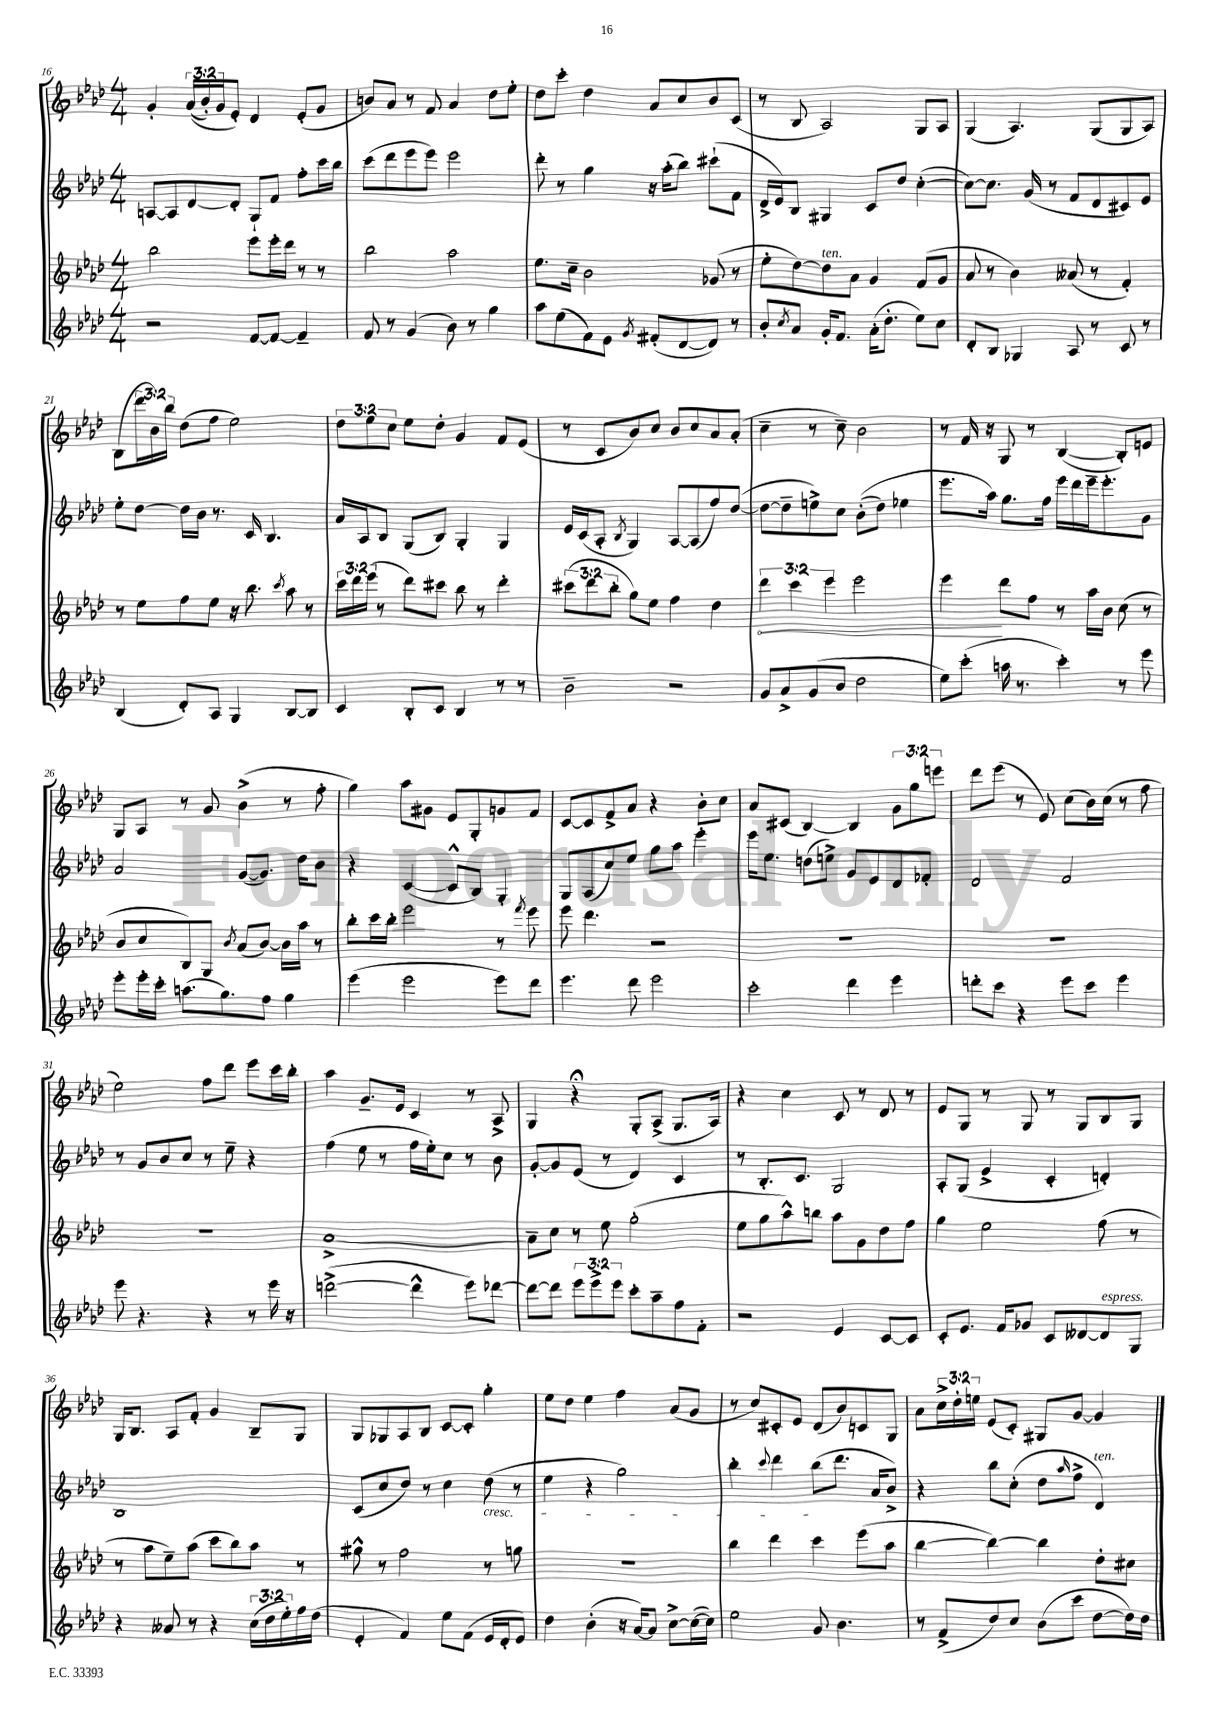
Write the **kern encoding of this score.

**kern	**kern	**kern	**kern
*staff4	*staff3	*staff2	*staff1
*clefG2	*clefG2	*clefG2	*clefG2
*k[b-e-a-d-]	*k[b-e-a-d-]	*k[b-e-a-d-]	*k[b-e-a-d-]
*M4/4	*M4/4	*M4/4	*M4/4
2r	2bb-	[8A	4g'
.	.	8A]	.
.	.	[8d-	&((24a-
.	.	.	24b-')
.	.	.	24g
.	.	8d-']	8e-'&)
[8f	8eee-	8G`	4d-
8f_	16eee-'	8f	.
.	16ddd-	.	.
4f~]	8r	8ff'	(8e-'
.	8r	16ccc	8g
.	.	16bb-	.
=	=	=	=
8f	2bb-	(8ccc	8b)
8r	.	8ddd-	8a-
(4g	.	8eee-	8r
.	.	8eee-)	8f
8b-)	2aa-	2eee-	4a-
8r	.	.	.
4gg	.	.	8dd-
.	.	.	8ee-'
=	=	=	=
8aa-	8.ee-	8ddd-'	8dd-
(8ee-	.	8r	8ccc'
.	16cc~	.	.
8f)	2b-	4gg	4dd-
8e-	.	.	.
8qg	.	.	.
(8f#'	.	16r	8a-
.	.	(16aa-'	.
[8d-	.	8bb-)	8cc
8d-])	(8g-	(8ccc#`	8b-
8r	8r	8f	(8c
=	=	=	=
8b-'	8ee-'	16d-^	8r
.	.	16e-)	.
8qcc	.	.	.
8a-	[8dd-)	8B-	8B-
16g'	8dd-]	4G#	2A-)
8.f	.	.	.
.	8a-	.	.
(16a-'	4g	8c	.
8.dd-'	.	.	.
.	.	8dd-	.
8ee-)	(8f	([4cc'	8G
8cc	8g	.	8A-
=	=	=	=
8d-'	8a-	8cc_)	(4G
8B-	8r	8.cc]	.
4G-	4b-)	.	4.A-)
.	.	(16g	.
.	.	8r	.
8A-	(8a--	8f	.
8r	8r	8d-	(8G
8c	4f')	8c#)	8G
8r	.	8e-	8A-)
=	=	=	=
(4B-	8r	8ee-'	(8B-
.	8ee-	[8dd-	24ddd-
.	.	.	24b-)
.	.	.	24bb-
8d-')	8ff	16dd-]	(8dd-
.	.	16b-	.
8A-	8ee-	8.r	8ff
4G	16r	.	2ee-)
.	8.bb-	16c	.
.	.	4.B-	.
.	8qccc	.	.
[8B-	8aa-	.	.
8B-]	8r	.	.
=	=	=	=
4c	24ccc	16a-	12dd-
.	24ddd-	.	.
.	.	16A-	.
.	(24eee-	.	12ee-
.	8r	8B-	.
.	.	.	12cc
8B-'	8ddd-)	(8G	8ee-
8c	8ccc#	8B-)	8dd-'
4B-	8bb-	4G'	4g
.	8r	.	.
8r	4ddd-'	4G	8f
8r	.	.	(8e-
=	=	=	=
2b-~	(12ccc#	16e-	8r
.	.	(16c	.
.	12ddd-	.	.
.	.	8A-'	8c
.	12bb-'	.	.
.	.	8qB-	.
.	8gg)	4G)	8b-)
.	8ee-	.	8cc
2r	4ff	[8A-	8b-
.	.	(8A-]	8cc
.	4dd-	8ff)	8a-
.	.	([8dd-	(8a-'
=	=	=	=
8g	6ddd-	8dd-_	4cc~
8a-^	.	8dd-~]	.
.	6ccc	.	.
(8g	.	8ee^)	8r
.	6eee-	.	.
8b-	.	8cc	8cc~)
2dd-	2eee-	&((8b-'	2b-
.	.	8dd-)	.
.	.	4ee-	.
=	=	=	=
8ee-)	4eee-	8.eee-	8r
(8ccc'	.	.	16f
.	.	16aa-&)	16r
16aa	8ddd-	8.gg	8G
8.r	.	.	.
.	8ff	.	8r
.	.	16ff	.
4ccc')	8r	16eee-	([4B-
.	.	16ddd-	.
.	16aa-	16eee-~	.
.	16b-	8.eee-'	.
8r	(8cc	.	8B-'])
8eee-	8r	8g	8e
=	=	=	=
8eee-'	8b-	2a-	8G
16eee-'	8cc	.	8A-
16ccc'	.	.	.
(8.aa	8B-)	.	8r
.	8G	.	8g
8.gg)	.	.	.
.	8qb-	.	.
.	(8a-	([8g	(4b-^
8ff	[8b-)	8.g])	.
4gg	16b-]	.	8r
.	16aa-	16dd-	.
.	8r	8b-	8ff'
=	=	=	=
(4eee-	8bb-'	4r	4gg)
.	16ccc	.	.
.	16bb-'	.	.
2eee-	2eee-	([4c	8aa-
.	.	.	8g#
.	.	8c^^]	8e-
.	.	8B-)	8G'
8eee-)	8r	4G'	8g
.	8qfff	.	.
8ddd-	8eee-	.	8f
=	=	=	=
4.eee-	8eee-	8G	[8c
.	4.ddd-	(8A-	8c]
.	.	8cc)	8f^
8ddd-	.	8ee-	8a-
2eee-	2r	8gg	4r
.	.	8aa-	.
.	.	4eee-'	8b-'
.	.	.	8cc
=	=	=	=
2ccc'	1r	16eee-	8a-
.	.	8.ee-	.
.	.	.	(8c#
.	.	(8dd	[4B-)
.	.	8ee^)	.
4ddd-	.	8g	4B-]
.	.	8e-	.
4eee-	.	8d-	12g
.	.	.	12gg
.	.	8f-'	.
.	.	.	12eee
=	=	=	=
8ddd'	1r	2d-	8ddd-
8ccc	.	.	(8eee-
4r	.	.	8r
.	.	.	8e-)
8eee-	.	2f	(8cc
8ccc	.	.	16b-)
.	.	.	(16cc
4eee-	.	.	8r
.	.	.	8ff
=	=	=	=
8eee-	1r	8r	2ee-)
4.r	.	8g	.
.	.	8b-	.
.	.	8cc	.
4r	.	8r	8ff
.	.	8ee-~	8ddd-
8r	.	4r	8eee-
16eee-	.	.	16ccc
16r	.	.	16bb-'
=	=	=	=
([2ddd^	[1a-^	(4ff	4aa-
.	.	8ee-	8.g~
.	.	8r	.
.	.	.	16e-
4ddd^^]	.	16ff	4c
.	.	16ee-')	.
.	.	8cc	.
8eee-)	.	8r	8r
[8ddd-	.	8b-	8A-^
=	=	=	=
8ddd-_	8a-~]	[8g'	4G
8ddd-]	8cc	8g]	.
12eee-	8r	(8e-	4r;
12eee-^	.	.	.
.	8ee-	8r	.
12eee-	.	.	.
8ccc'	(2gg'	4d-)	8G'
8aa-~	.	.	(8A-^
8ff	.	4c	8.G
8f'	.	.	.
.	.	.	16A-)
=	=	=	=
2r	8ee-	8r	4r
.	8gg	8.B-'	.
.	8aa-^^)	.	4cc
.	.	8.c	.
.	8bb	.	.
4e-	8aa-	2G	8c
.	8g	.	8r
[8c	8dd-	.	8d-
8c]	8ff	.	8r
=	=	=	=
8c'	4gg	8A-'	8e-
8.e-	.	(8G	8G
.	2ee-	4e-^	8r
16f	.	.	.
8g-	.	.	8G
8c	.	4c'	8r
[8d--	.	.	8G
8d--]	(8ff	4d')	8B-
8G	8r	.	8G
=	=	=	=
4r	8r	1B-	16G
.	.	.	8.B-
.	8aa-	.	.
8a--	8ee-~)	.	8A-
8r	(8aa-	.	8f'
4r	8ccc	.	4g
.	8bb-)	.	.
(24cc	8aa-	.	8B-~
24dd-	.	.	.
24ee-')	.	.	.
16ff	8r	.	8G
(16dd-	.	.	.
=	=	=	=
4e-'	8gg#^^	(8c	8G
.	8r	8cc	8G-
4f)	2ff	8dd-)	8A-
.	.	8r	8B-
8ee-	.	4cc	[8c
(8f	.	.	8c']
16e-	8r	(8dd-	4gg'
16d-'	.	.	.
8e-)	8gg	8r	.
=	=	=	=
4dd-	1r	4ee-	8ee-
.	.	.	8dd-
(4b-'	.	4r	4ee-
16r	.	2gg)	4ff
[16a-)	.	.	.
8a-]	.	.	.
[8cc^	.	.	(8a-
(16cc_	.	.	8g
16cc])	.	.	.
=	=	=	=
2ee-	4bb-	4bb-'	8r
.	.	.	8cc)
.	.	8qqccc	.
.	4ddd-	4ddd-	8c#'
.	.	.	8e-
8g	4ccc	(8bb-	(8d-
4.b-	.	8.ddd-	8b-)
.	(8eee-	.	8c
.	.	16a-	.
.	8aa-	8b-^)	8G
=	=	=	=
8r	[4bb-	4r	8a-
(8f^	.	.	24cc^
.	.	.	24dd-'
.	.	.	24ee
8dd-)	4bb-_)	8bb-	(8e-
8cc	.	(8cc'	8c')
(8b-	4bb-]	8dd-	8G#
.	.	16qqaa-	.
8ccc	.	8ff^	[8g
[8dd-	8dd-'	4d-)	4g]
16dd-])	8cc#	.	.
16dd-	.	.	.
==	==	==	==
*-	*-	*-	*-
